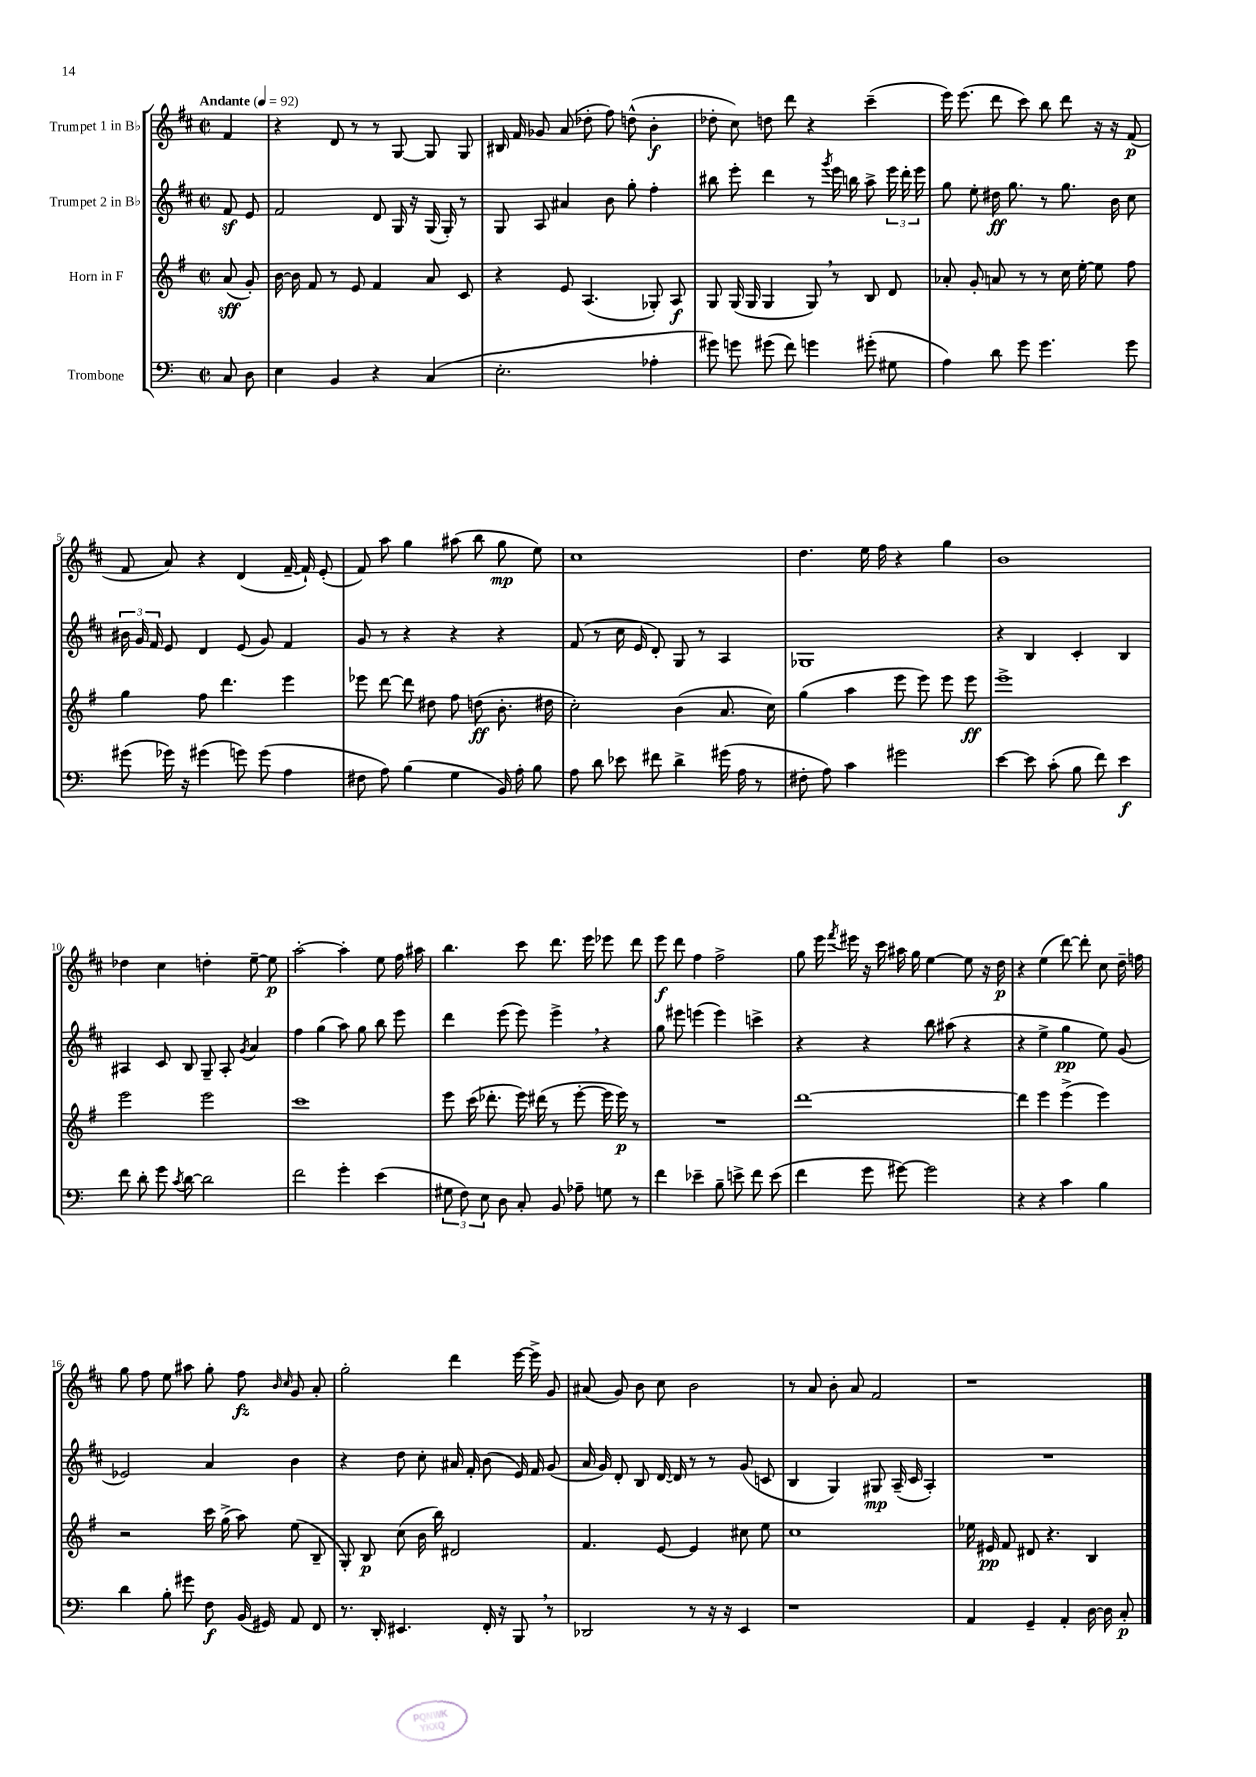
<<
\new StaffGroup <<
\new Staff = "s0" \with { instrumentName = "Trumpet 1 in Bb" } {
    \clef treble \key d \major \defaultTimeSignature \time 2/2 \partial 4 \tempo "Andante" 4 = 92
    \autoBeamOff fis'4 |
    r4 d'8 r8 r8 g8~ g8 g8 |
    bis16 fis'16 ges'8 a'8( des''8-. fis''8) d''8-^( b'4-.\f |
    des''8-. cis''8) d''8 d'''8 r4 cis'''4--( |
    e'''16) e'''8.( d'''8 cis'''8) b''8 d'''8 r16 r16 fis'8\p( |
    fis'8 a'8) r4 d'4( fis'16~-- fis'16-!) e'8-.( |
    fis'8) a''8 g''4 ais''8( b''8 g''8\mp e''8) |
    cis''1 |
    d''4. e''16 fis''16 r4 g''4 |
    b'1 |
    des''4 cis''4 d''4-. e''8~-- e''8\p |
    a''2~-. a''4-. e''8 fis''16 ais''16 |
    b''4. cis'''8 d'''8. e'''16 ees'''8 d'''8 |
    e'''8\f d'''8 fis''4 fis''2-> |
    g''8 e'''16 \acciaccatura { fis'''8 } eis'''16 r16 cis'''16 ais''16 g''16 e''4~ e''8 r16 d''16\p |
    r4 e''4( d'''8~) d'''8-. cis''8 d''16-- f''16 |
    g''8 fis''8 e''8 ais''8 g''8-. fis''8\fz \grace { b'16 cis''16 } g'8 a'8-. |
    g''2-. d'''4 e'''16~ e'''16-> g'8 |
    ais'8( g'8) b'8 cis''8 b'2 |
    r8 a'8 b'8-. a'8 fis'2 |
    r1 \bar "|." |
}
\new Staff = "s1" \with { instrumentName = "Trumpet 2 in Bb" } {
    \clef treble \key d \major \defaultTimeSignature \time 2/2 \partial 4
    \autoBeamOff fis'8\sf e'8 |
    fis'2 d'8 g16 r16 g16( g16-.) r8 |
    g8 a8 ais'4 b'8 g''8-. fis''4-. |
    bis''8 e'''8-. d'''4 r8 \acciaccatura { g'''8 } e'''16 b''16 a''8-> \tuplet 3/2 { e'''16 d'''16-. e'''16 } |
    g''8 e''8-. dis''16\ff g''8. r8 g''8. b'16 cis''8 |
    \tuplet 3/2 { bis'16 g'16 fis'16 } e'8 d'4 e'8( g'8) fis'4 |
    g'8 r8 r4 r4 r4 |
    fis'8( r8 cis''16 e'16 d'8-.) g8 r8 a4 |
    ges1 |
    r4 b4 cis'4-. b4 |
    ais4 cis'8 b8 g8-- ais8-. \acciaccatura { g'8 } a'4 |
    fis''4 g''4( a''8) g''8 b''8 e'''8 |
    d'''4 e'''8( e'''8) e'''4-> \breathe r4 |
    g''8 eis'''8 e'''4( e'''4) c'''4-> |
    r4 r4 b''8 ais''8( r4 |
    r4 e''4-> g''4\pp e''8) g'8( |
    ees'2) a'4 b'4 |
    r4 d''8 cis''8-. ais'16 fis'16-. b'8( e'16) fis'16 g'8( |
    a'16 g'16) d'8-. b8 d'16~ d'16 r8 r8 g'8( c'8 |
    b4 g4) gis8\mp a16--( cis'16 a4-.) |
    R1 \bar "|." |
}
\new Staff = "s2" \with { instrumentName = "Horn in F" } {
    \clef treble \key g \major \defaultTimeSignature \time 2/2 \partial 4
    \autoBeamOff a'8\sff( g'8-.) |
    b'16~ b'16 fis'8 r8 e'8 fis'4 a'8 c'8 |
    r4 e'8 a4.( ges8-.) a8\f |
    g8 g16( g16 g4 g8) \breathe r8 b8 d'8 |
    aes'8-. g'8-. a'8 r8 r8 c''16 e''16~-. e''8 fis''8 |
    g''4 fis''8 d'''4. e'''4 |
    ees'''8 d'''8~ d'''8 dis''8 fis''8 d''8\ff( b'8.-. dis''16 |
    c''2-.) b'4( a'8. c''16) |
    g''4( a''4 e'''8 e'''8) e'''8 e'''8\ff |
    e'''1-> |
    e'''2 e'''2 |
    c'''1 |
    e'''8 c'''16( des'''8.-. e'''16) dis'''16( r8 e'''8~-. e'''16 e'''16\p) r8 |
    R1 |
    d'''1~ |
    d'''4 e'''4 e'''4->( e'''4) |
    r2 c'''16 g''16->( a''8) e''8( b8-- |
    g8-.) b8\p c''8( b'16 b''16) dis'2 |
    fis'4. e'8~ e'4 cis''8 e''8 |
    c''1 |
    ees''16 eis'16\pp fis'8 dis'8 r4. b4 \bar "|." |
}
\new Staff = "s3" \with { instrumentName = "Trombone" } {
    \clef bass \key c \major \defaultTimeSignature \time 2/2 \partial 4
    \autoBeamOff c8 d8 |
    e4 b,4 r4 c4( |
    e2.-. aes4-. |
    gis'8) g'8 gis'8( f'8) g'4 gis'8-.( gis8 |
    a4) d'8 g'8 g'4. g'8 |
    gis'8( ges'16) r16 gis'4( g'8) g'8( a4 |
    fis8 a8) b4( g4 b,16) a16-. b8 |
    a8 d'8 ees'8 fis'8 d'4-> gis'16( a16 r8 |
    fis8-. a8) c'4 gis'2 |
    e'4~ e'8 c'8-.( b8 f'8) e'4\f |
    f'8 d'8-. g'8 \acciaccatura { c'8 } d'8~ d'2 |
    f'2 g'4-. e'4( |
    \tuplet 3/2 { gis8 f8) e8 } d8 c8-. b,8 aes8-- g8 r8 |
    f'4 ees'4-- b8-- e'8-> f'8 e'8( |
    f'4 g'8 gis'8~) gis'2 |
    r4 r4 c'4 b4 |
    d'4 b8-. gis'8 f8\f b,16( gis,16) a,8 f,8 |
    r8. d,16-. eis,4. f,16-. r16 b,,8 \breathe r8 |
    des,2 r8 r16 r16 e,4 |
    r1 |
    a,4 g,4-- a,4-. d16~ d16 c8-.\p \bar "|." |
}
>>
>>
